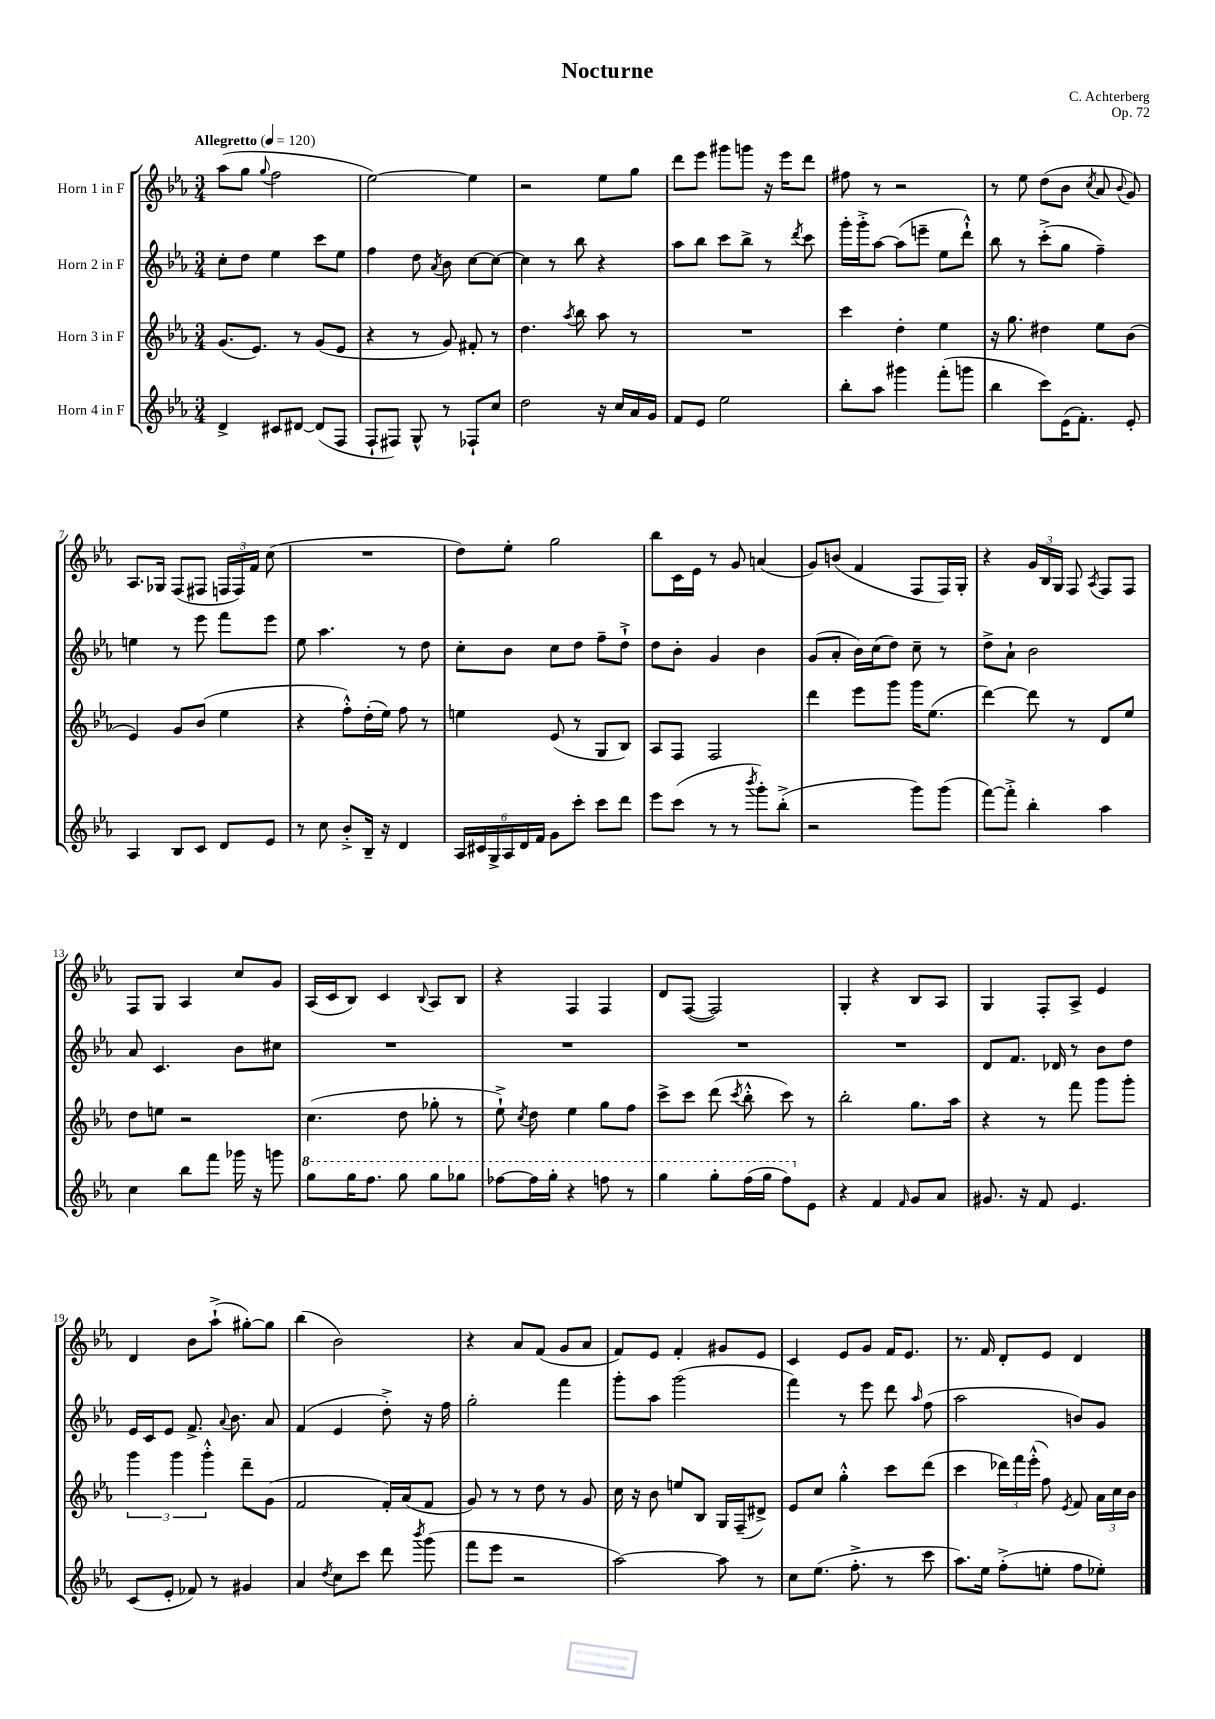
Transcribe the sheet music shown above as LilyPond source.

\header { title = "Nocturne" composer = "C. Achterberg" opus = "Op. 72" }
<<
\new StaffGroup <<
\new Staff = "s0" \with { instrumentName = "Horn 1 in F" } {
    \clef treble \key ees \major \numericTimeSignature \time 3/4 \tempo "Allegretto" 4 = 120
    \autoBeamOff aes''8[( g''8] \appoggiatura { g''8 } f''2 |
    ees''2~) ees''4 |
    r2 ees''8[ g''8] |
    d'''8[ ees'''8] gis'''8[ g'''8] r16 ees'''16[ d'''8] |
    fis''8 r8 r2 |
    r8 ees''8 d''8[( bes'8] \acciaccatura { c''8 } aes'8 \appoggiatura { bes'8 } g'8) |
    aes8.[ ges16] f8[( fis8] \tuplet 3/2 { f16[ f16) f'16] } c''8( |
    R2. |
    d''8[) ees''8]-. g''2 |
    bes''8[ c'16 ees'16] r8 g'8 a'4( |
    g'8[) b'8]( f'4 f8[ f16) g16]-. |
    r4 \tuplet 3/2 { g'16[ bes16 g16] } f8 \acciaccatura { aes8 } f8[ f8] |
    f8[ g8] aes4 c''8[ g'8] |
    aes16[( c'16 bes8]) c'4 \appoggiatura { bes8 } aes8[ bes8] |
    r4 f4 f4 |
    d'8[ f8]~( f2) |
    g4-. r4 bes8[ aes8] |
    g4 f8[-. aes8]-> ees'4 |
    d'4 bes'8[ aes''8]-!->( gis''8[~-.) gis''8] |
    bes''4( bes'2) |
    r4 aes'8[ f'8]( g'8[ aes'8] |
    f'8[) ees'8] f'4-. gis'8[ ees'8] |
    c'4 ees'8[ g'8] f'16[ ees'8.] |
    r8. f'16 d'8[-. ees'8] d'4 \bar "|." |
}
\new Staff = "s1" \with { instrumentName = "Horn 2 in F" } {
    \clef treble \key ees \major \numericTimeSignature \time 3/4
    \autoBeamOff c''8[-. d''8] ees''4 c'''8[ ees''8] |
    f''4 d''8 \acciaccatura { aes'8 } bes'8 c''8[~ c''8]~ |
    c''4 r8 bes''8 r4 |
    aes''8[ bes''8] c'''8[ bes''8]-> r8 \acciaccatura { d'''8 } c'''8 |
    g'''16[-. g'''16-.-> aes''8]~ aes''8[( e'''8]-- ees''8[ d'''8]-!-^) |
    bes''8 r8 c'''8[-.->( g''8] f''4--) |
    e''4 r8 ees'''8 f'''8[ ees'''8] |
    ees''8 aes''4. r8 d''8 |
    c''8[-. bes'8] c''8[ d''8] f''8[-- d''8]-!-> |
    d''8[ bes'8]-. g'4 bes'4 |
    g'8[( aes'8]-. bes'16[) c''16( d''8]) c''8-- r8 |
    d''8[-> aes'8]-! bes'2 |
    aes'8 c'4. bes'8[ cis''8] |
    R2. |
    R2. |
    R2. |
    R2. |
    d'8[ f'8.] des'16 r8 bes'8[ d''8] |
    ees'16[ c'16 ees'8] f'8.-> \appoggiatura { aes'8 } bes'8. aes'8 |
    f'4( ees'4 d''8-.->) r16 f''16 |
    g''2-. f'''4 |
    g'''8[-. aes''8] g'''2( |
    f'''4) r8 ees'''8 d'''8 \grace { aes''16 } f''8( |
    aes''2 b'8[) g'8] \bar "|." |
}
\new Staff = "s2" \with { instrumentName = "Horn 3 in F" } {
    \clef treble \key ees \major \numericTimeSignature \time 3/4
    \autoBeamOff g'8.[( ees'8.]) r8 g'8[( ees'8] |
    r4 r8 g'8) fis'8-. r8 |
    d''4. \acciaccatura { aes''8 } bes''8 aes''8 r8 |
    R2. |
    c'''4 d''4-. ees''4 |
    r16 g''8. dis''4 ees''8[ bes'8]( |
    ees'4) g'8[ bes'8]( ees''4 |
    r4 f''8[-.-^) d''16-.( ees''16]) f''8 r8 |
    e''4 ees'8( r8 g8[ bes8]) |
    aes8[ f8] f2 |
    d'''4 ees'''8[ g'''8] g'''16[ ees''8.]( |
    d'''4~) d'''8 r8 d'8[ ees''8] |
    d''8[ e''8] r2 |
    c''4.( d''8 ges''8-. r8 |
    ees''8-!->) \acciaccatura { c''8 } d''8 ees''4 g''8[ f''8] |
    c'''8[-> c'''8] d'''8( \acciaccatura { c'''8 } bes''8-.-^ c'''8) r8 |
    bes''2-. g''8.[ aes''16] |
    r4 r8 f'''8 g'''8[ g'''8]-. |
    \tuplet 3/2 { g'''4 g'''4 g'''4-.-^ } d'''8[-- g'8]( |
    f'2 f'16[-.) aes'16( f'8] |
    g'8) r8 r8 d''8 r8 g'8 |
    c''16 r16 bes'8 e''8[ bes8] g16[ f16--( dis'8]->) |
    ees'8[ c''8] g''4-.-^ c'''8[ d'''8]( |
    c'''4 \tuplet 3/2 { des'''16[) f'''16 ees'''16]-.-^( } f''8) \acciaccatura { ees'8 } f'8 \tuplet 3/2 { aes'16[ c''16 bes'16] } \bar "|." |
}
\new Staff = "s3" \with { instrumentName = "Horn 4 in F" } {
    \clef treble \key ees \major \numericTimeSignature \time 3/4
    \autoBeamOff d'4-> cis'8[ dis'8]~ dis'8[( f8] |
    f8[-! fis8]) g8-^ r8 fes8[-! c''8] |
    d''2 r16 c''16[ aes'16 g'16] |
    f'8[ ees'8] ees''2 |
    bes''8[-. aes''8] gis'''4 f'''8[-.( g'''8] |
    bes''4 c'''8[) ees'16( f'8.]-.) ees'8-. |
    aes4 bes8[ c'8] d'8[ ees'8] |
    r8 c''8 bes'8[-.-> bes16]-- r16 d'4 |
    \tuplet 6/4 { aes16[ cis'16 g16-> aes16 d'16 f'16] } g'8[ c'''8]-. c'''8[ d'''8] |
    ees'''8[ c'''8]( r8 r8 \acciaccatura { bes'''8 } g'''8[-.) bes''8]-.->( |
    r2 g'''8[) g'''8]( |
    f'''8[~) f'''8]-.-> bes''4-. aes''4 |
    c''4 bes''8[ f'''8] ges'''16 r16 g'''8 |
    \ottava #1 g'''8[ g'''16 f'''8.] g'''8 g'''8[ ges'''8] |
    fes'''8[~ fes'''16 g'''16]-. r4 f'''8 r8 |
    g'''4 g'''8[-. f'''16( g'''16] f'''8[) \ottava #0 ees'8] |
    r4 f'4 \grace { f'16 } g'8[ aes'8] |
    gis'8. r16 f'8 ees'4. |
    c'8[( ees'8]-. fes'8) r8 gis'4 |
    aes'4 \acciaccatura { d''8 } c''8[ c'''8] d'''8 \acciaccatura { bes'''8 } g'''8( |
    f'''8[ ees'''8] r2 |
    aes''2~) aes''8 r8 |
    c''8[ ees''8.]( f''8.-.-> r8 c'''8 |
    aes''8.[) ees''16] f''8[-.->( e''8]-. f''8[ ees''8]-.) \bar "|." |
}
>>
>>
